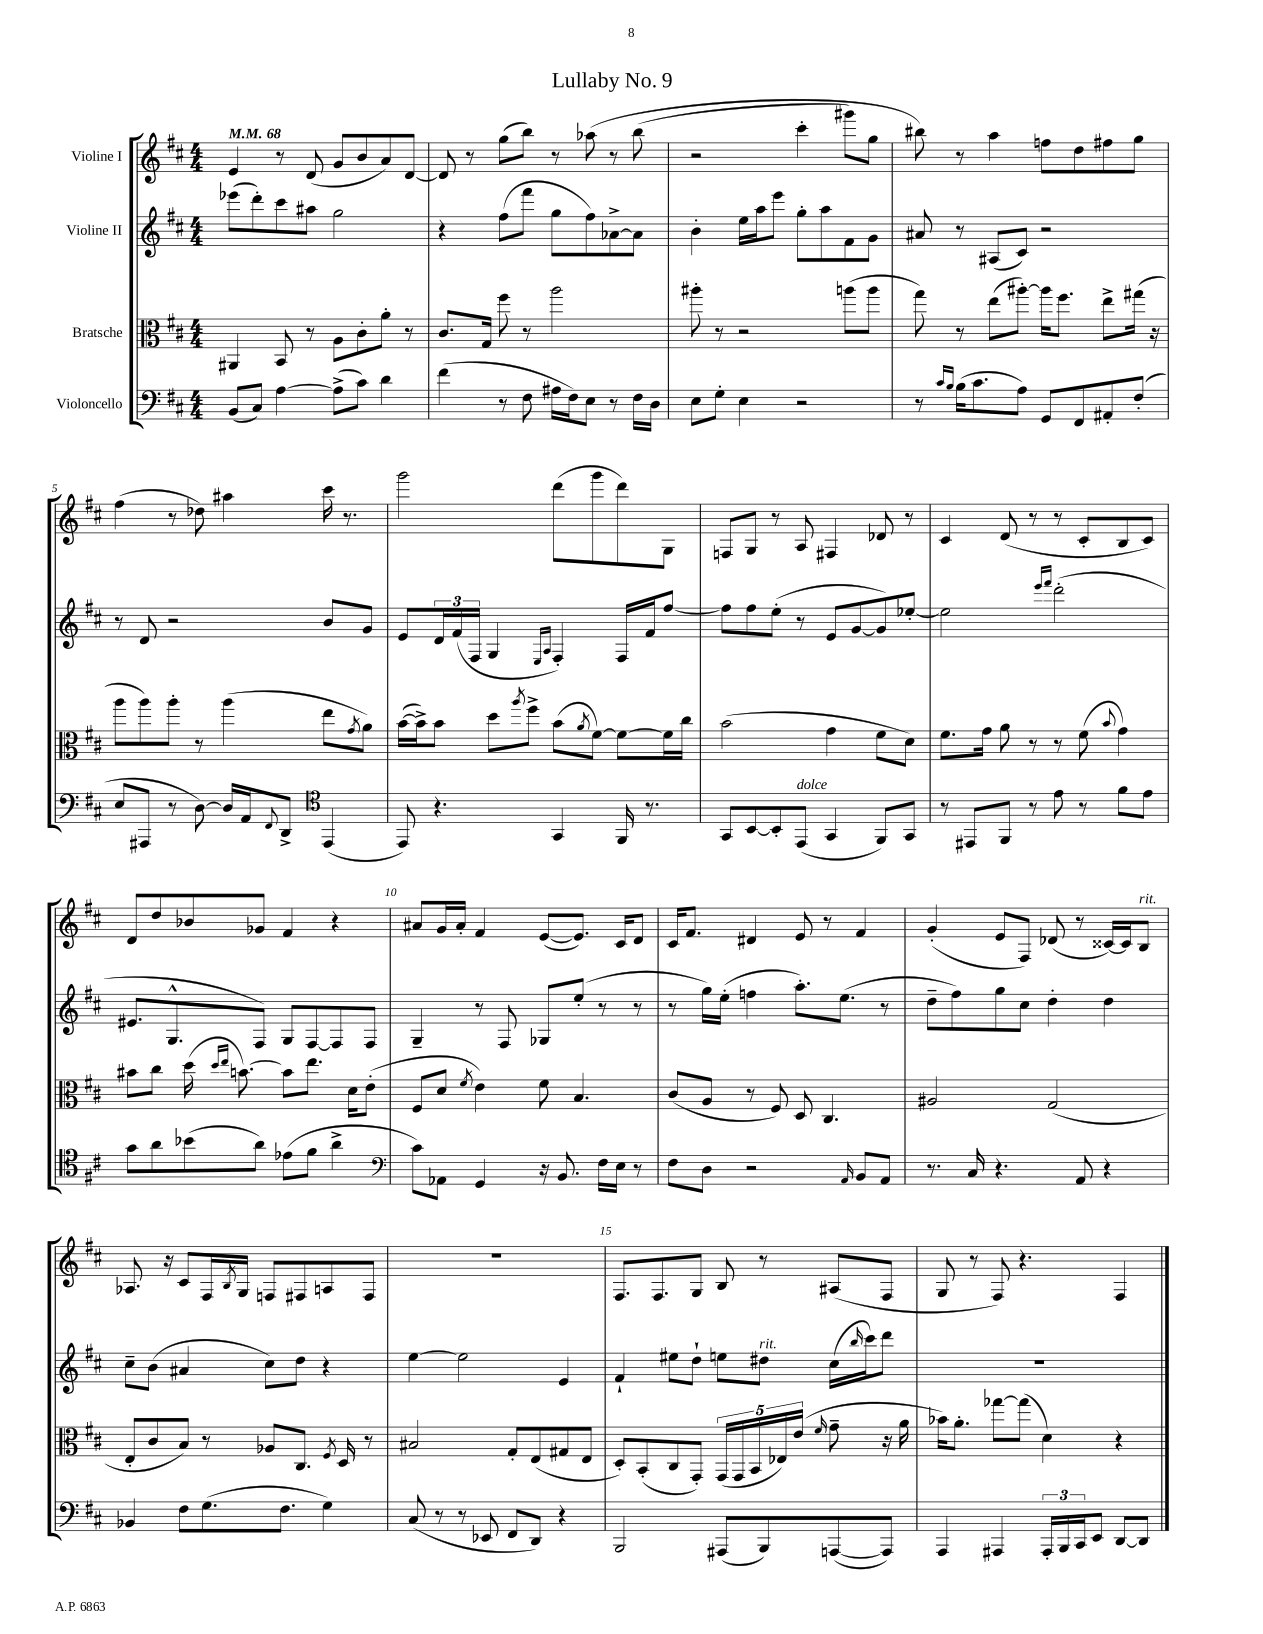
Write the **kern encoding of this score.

**kern	**kern	**kern	**kern
*staff4	*staff3	*staff2	*staff1
*clefF4	*clefC3	*clefG2	*clefG2
*k[f#c#]	*k[f#c#]	*k[f#c#]	*k[f#c#]
*M4/4	*M4/4	*M4/4	*M4/4
*MM68	*MM68	*MM68	*MM68
(8BB/L	4AA#/	(8eee-\L	4e/
8C#/J)	.	8ddd'\)	.
[4A\	8BB/	8ccc#\	8r
.	8r	8aa#\J	(8d/
(8A^\]L	8A\L	2gg\	8g/L
8c#\J)	8c#'\	.	8b/
4d\	8a'\J	.	8a/)
.	8r	.	[8d/J
=	=	=	=
(4f#\	8.c#/L	4r	8d/]
.	.	.	8r
.	16G/Jk	.	.
8r	8ff#\	(8ff#\L	(8gg\L
8F#\	8r	8fff#\J	8bb\J)
16A#\LL	2aa\	8gg\L	8r
16F#\J)	.	.	.
8E\J	.	8ff#\)	&(8aa-\
8r	.	[8a-^\	8r
16F#\LL	.	8a-\]J	(8bb\
16D\JJ	.	.	.
=	=	=	=
8E\L	8aa#'\	4b'\	2r
8G'\J	8r	.	.
4E\	2r	16ee\LL	.
.	.	16aa\J	.
.	.	8eee\J	.
2r	.	8gg'\L	4ccc#'\
.	.	8aa\	.
.	(8aa\L	8f#\	8ggg#\L)
.	8aa\J	8g\J	8gg\J
=	=	=	=
8r	8gg\)	8a#/	8bb#\&)
16qqc#/LL	.	.	.
16qqB/JJ	.	.	.
(16B\LK	8r	8r	8r
8.c#\	.	.	.
.	(8ee\L	(8A#/L	4aa\
8A\J)	[8aa#'\J)	8c#/J)	.
8GG/L	16aa#\]LK	2r	8ff\L
.	8.ff#\J	.	.
8FF#/	.	.	8dd\
8AA#'/	8ee^\L	.	8ff#\
(8F#'/J	(16gg#\Jk	.	8gg\J
.	16r	.	.
=	=	=	=
8E/L	8aa\L	8r	(4ff#\
8AAA#/J	8aa\)	8d/	.
8r	8aa'\J	2r	8r
[8D\)	8r	.	8dd-\)
16D/]LL	(4aa\	.	4aa#\
16AA/J	.	.	.
8qqFF#/	.	.	.
8DD^/J	.	.	.
*clefC4	*	*	*
(4EE/	8ee\L	8b/L	16ccc#\
.	.	.	8.r
.	8qg/	.	.
.	8a\J)	8g/J	.
=	=	=	=
8EE/)	([16b\LL	8e/L	2ggg\
.	16b^\]J)	.	.
4.r	8b\J	24d/L	.
.	.	(24f#/	.
.	.	24F#/JJ	.
.	8dd\L	4G/	.
.	8qaa/	.	.
.	8ff#^\J	.	.
.	.	16qqE/LL	.
.	.	16qqA/JJ	.
4GG/	(8b\L	4F#'/)	(8ddd\L
.	8qa/	.	.
.	[8f#\J)	.	8ggg\
16FF#/	8f#\_L	16F#/LL	8ddd\)
8.r	.	16f#/J	.
.	16f#\]L	[8ff#/J	8G\J
.	16cc#\JJ	.	.
=	=	=	=
8GG/L	(2b\	8ff#\]L	8F/L
[8BB/	.	8ff#\	8G/J
8BB'/]	.	(8ee'\J	8r
(8EE/J	.	8r	8A/
4GG/	4g\	8e/L	4F#/
.	.	[8g/	.
8FF#/L)	8f#\L	8g/])	8d-/
8GG/J	8d\J)	[8ee-'/J	8r
=	=	=	=
8r	8.f#\L	2ee-\]	4c#/
8EE#/L	.	.	.
.	16g\Jk	.	.
8FF#/J	8a\	.	(8d/
8r	8r	.	8r
.	.	16qqeee/LL	.
.	.	16qqfff#/JJ	.
8e\	8r	(2ddd'\	8r
8r	(8f#\	.	8c#'/L
.	8qqb/	.	.
8f#\L	4g\)	.	8B/
8e\J	.	.	8c#/J)
=	=	=	=
8g\L	8b#\L	8.e#/L	8d/L
8a\	8cc#\J	.	8dd/
.	.	8.G^^/	.
(8b-\	(16dd\	.	8b-/
.	16qqdd/LL	.	.
.	16qqee/JJ	.	.
.	[8.b\)	.	.
8a\J)	.	8F#/J)	8g-/J
(8e-\L	8b\]L	8G/L	4f#/
8f#\J	8.ee\J	[8F#/	.
4a^\	.	8F#/]	4r
.	16d\LK	.	.
.	(8e'\J	8F#/J	.
=	=	=	=
*clefF4	*	*	*
8c#\L)	8F#/L	4G~/	8a#/L
8AA-\J	8d/J	.	16g/L
.	.	.	16a#'/JJ
.	8qf#/	.	.
4GG/	4e\)	8r	4f#/
.	.	8F#/	.
16r	8f#\	8G-/L	([8e/L
8.BB/	.	.	.
.	4.B/	(8ee'/J	8.e/]J)
16F#\LL	.	8r	.
16E\JJ	.	.	16c#/LK
8r	.	8r	8d/J
=	=	=	=
8F#\L	(8c#/L	8r	16c#/LK
.	.	.	8.f#/J
8D\J	8A/J	16gg\LL)	.
.	.	(16ee'\JJ	.
2r	8r	4ff\	4d#/
.	8F#/)	.	.
.	8D/	8.aa'\L)	8e/
.	4.C#/	.	8r
.	.	(8.ee\J	.
16qqAA/	.	.	.
8BB/L	.	.	4f#/
8AA/J	.	8r	.
=	=	=	=
8.r	2A#/	8dd~\L	(4g'/
.	.	8ff#\)	.
16C#/	.	.	.
4.r	.	8gg\	8e/L
.	.	8cc#\J	8F#/J)
.	(2G/	4dd'\	(8d-/
8AA/	.	.	8r
4r	.	4dd\	[16c##/LL)
.	.	.	16c##/]J
.	.	.	8B/J
=	=	=	=
4BB-/	8E'/L	8cc#~\L	8.A-/
.	8c#/	(8b\J	.
.	.	.	16r
8F#\L	8B/J)	4a#/	8c#/L
(8.G\	8r	.	16F#/L
.	.	.	8qB/
.	.	.	16G/JJ
.	8A-/L	8cc#\L)	8F/L
8.F#\J	.	.	.
.	8.C#/J	8dd\J	8F#/
4G\)	.	4r	8A/
.	8qF#/	.	.
.	16D/	.	.
.	8r	.	8F#/J
=	=	=	=
(8C#/	2B#/	[4ee\	1r
8r	.	.	.
8r	.	2ee\]	.
8EE-/	.	.	.
8FF#/L	8G'/L	.	.
8DD/J)	(8E/	.	.
4r	8G#/	4e/	.
.	8E/J	.	.
=	=	=	=
2BBB/	8D'/L)	4f#`/	8.F#/L
.	(8BB'/	.	.
.	.	.	8.F#/
.	8C#/	8ee#\L	.
.	8GG'/J)	8dd`\J	8G/J
(8AAA#/L	(20GG/LL	8ee\L	8B/
.	20GG/	.	.
.	20BB/	.	.
8BBB/)	.	8dd#\J	8r
.	20E-/)	.	.
.	(20e/JJ	.	.
.	16qqf#/	.	.
([8AAA/	8g~\	(16cc#\LL	(8A#/L
.	.	16qqbb/	.
.	.	16ccc#\J)	.
8AAA/]J)	16r	8ddd\J	8F#/J
.	16a\	.	.
=	=	=	=
4AAA/	16b-\LK)	1r	8G/
.	8.a'\J	.	.
.	.	.	8r
4AAA#/	[8gg-\L	.	8F#/)
.	(8gg-\]J	.	4.r
24AAA#'/LL	4d\)	.	.
24BBB/	.	.	.
24CC#/J	.	.	.
8EE/J	.	.	.
[8DD/L	4r	.	4F#/
8DD/]J	.	.	.
==	==	==	==
*-	*-	*-	*-
